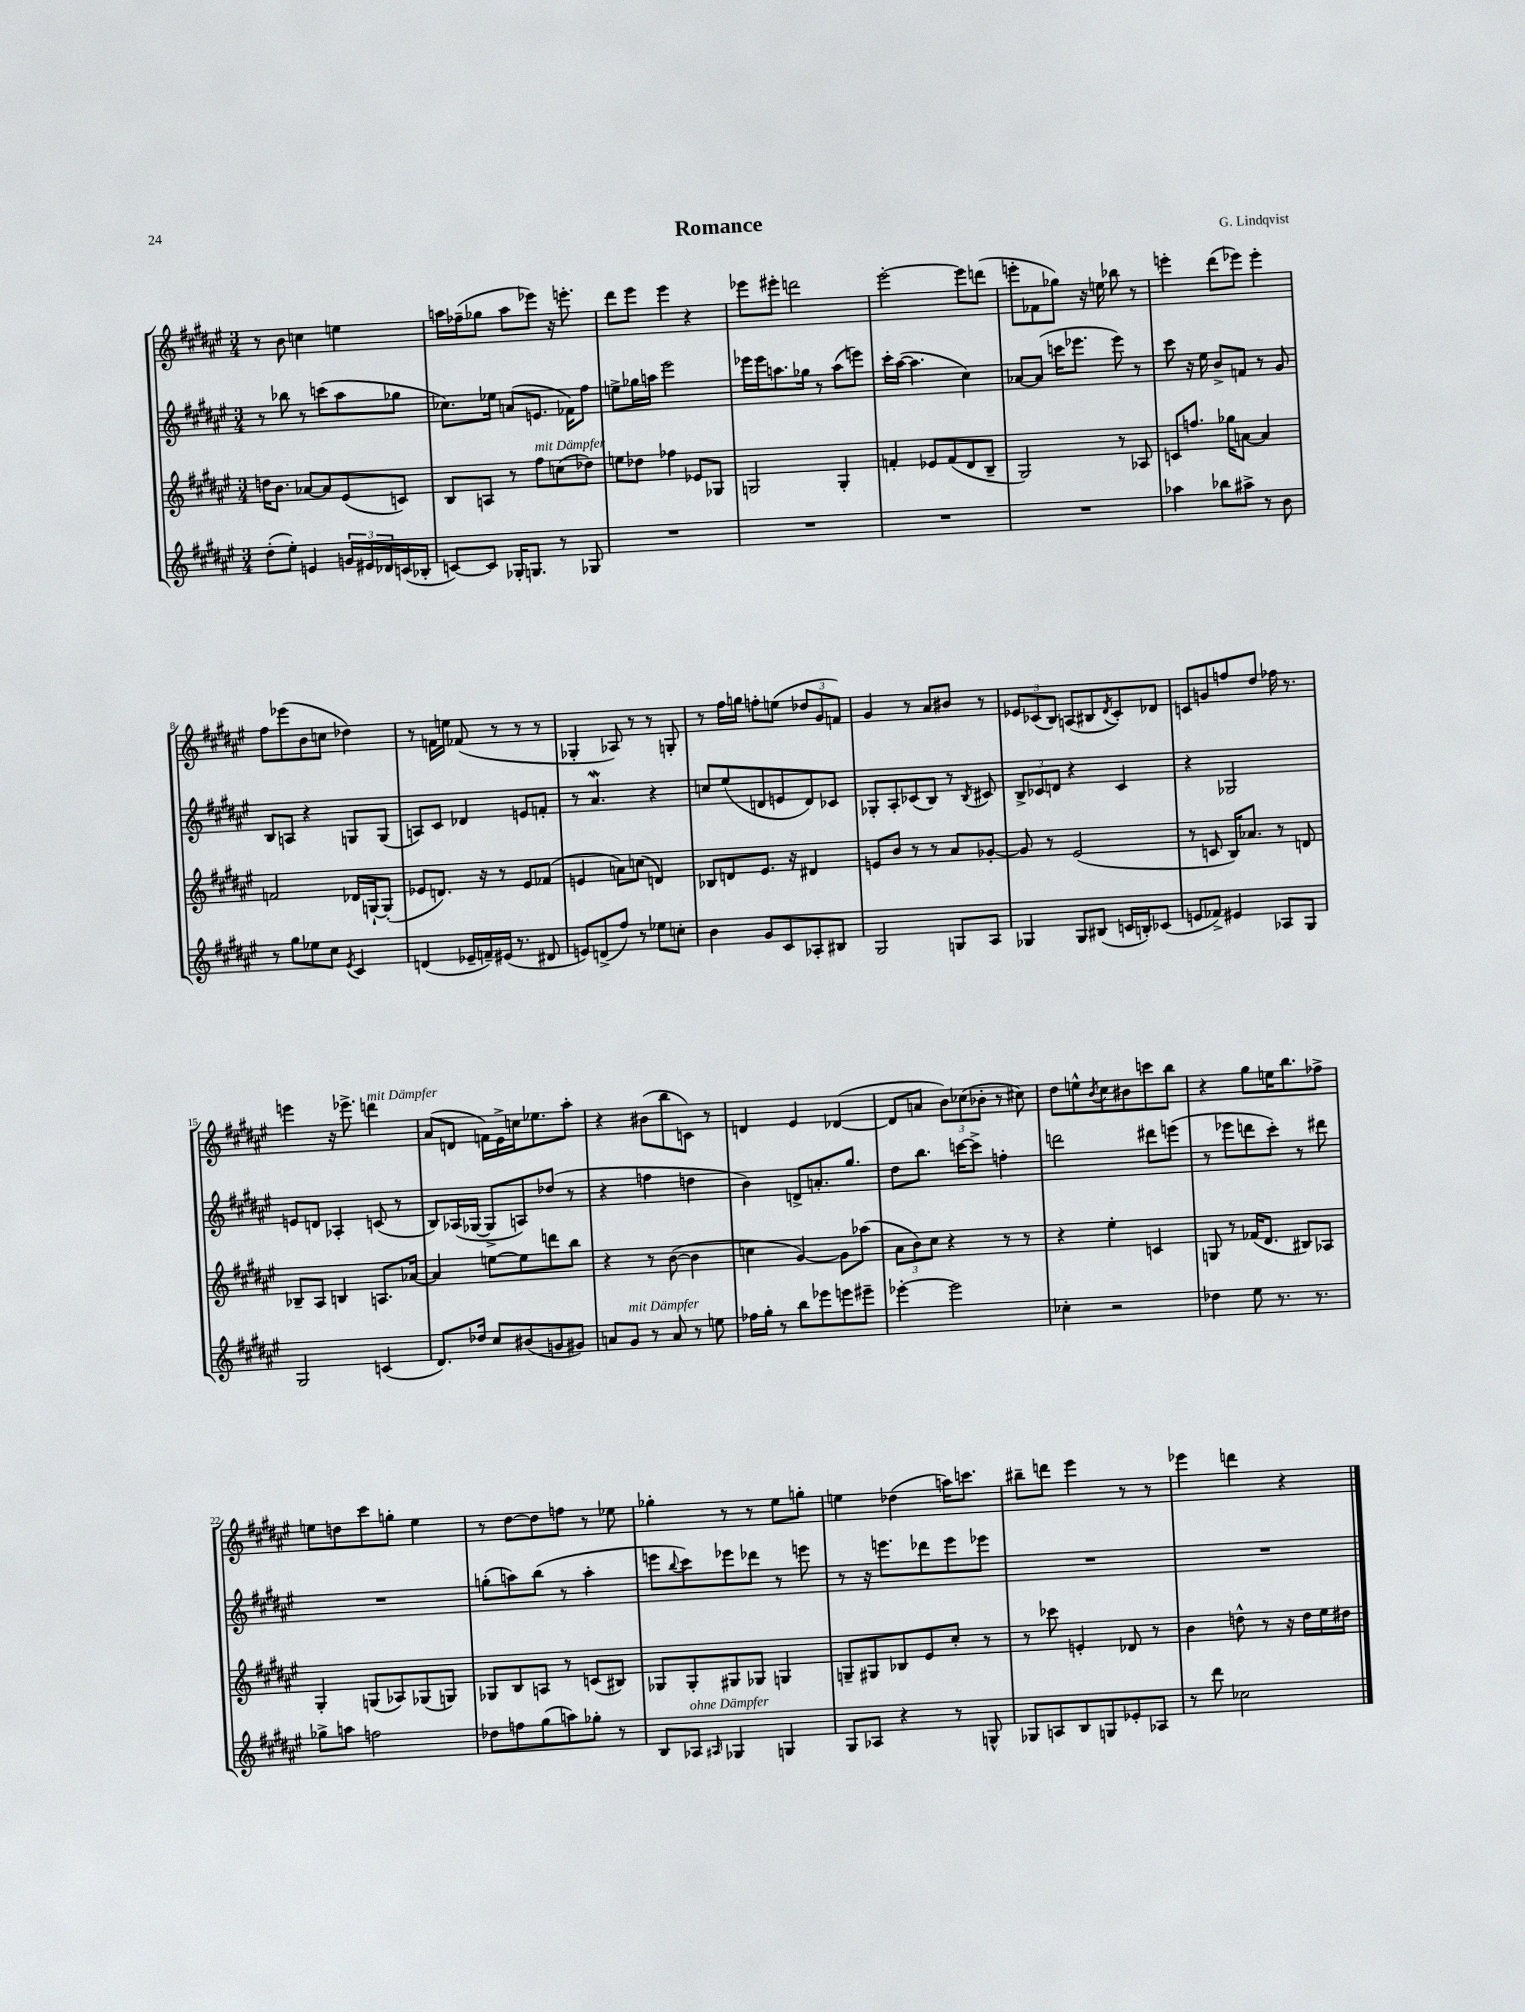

**kern	**kern	**kern	**kern
*staff4	*staff3	*staff2	*staff1
*clefG2	*clefG2	*clefG2	*clefG2
*k[f#c#g#d#a#e#]	*k[f#c#g#d#a#e#]	*k[f#c#g#d#a#e#]	*k[f#c#g#d#a#e#]
*M3/4	*M3/4	*M3/4	*M3/4
(8dd#'\L	16dd\LK	8r	8r
.	8.b\J	.	.
8ee#'\J)	.	8bb-\	8b\
4e/	[8a-/L	8r	4cc\
.	8a-/]	(8ccc\L	.
24g/LL	(8e#/	8aa#\	4ee\
24e#/	.	.	.
24d-/	.	.	.
(16c/	8c/J)	8gg-\J	.
16B-'/JJ	.	.	.
=	=	=	=
[8c/L)	8B/L	8.cc-\L)	16aa\LL
.	.	.	(16ff-~\J
8c/]J	8A/J	.	8gg-\J
.	.	16ee-\Jk	.
16G-'/LK	8r	(8a/L	8aa\L
8.G/J	.	.	.
.	8ff#\L	8.e/J	8eee-\J)
8r	(8cc\	.	16r
.	.	16f-\LK)	8.eee'\
8G-/	8dd-\J)	8ff#\J	.
=	=	=	=
2.r	8ee\L	8ee^\L	8ddd#\L
.	8dd-\J	16gg-\L	8eee#\J
.	.	16aa\JJ	.
.	4ff-\	2eee#\	4eee#\
.	8e-/L	.	4r
.	8G-/J	.	.
=	=	=	=
2.r	2G/	16eee-\LL	8eee-\L
.	.	16eee-\J	.
.	.	8.aa\	8eee#'\J
.	.	.	2ddd\
.	.	16gg-\Jk	.
.	.	8r	.
.	4G'/	(8aa\L	.
.	.	8eee\J)	.
=	=	=	=
2.r	4f'/	16ccc#'\LL	[2eee#'\
.	.	([16aa#\JJ	.
.	.	4.aa#\]	.
.	8e-/L	.	.
.	(8f/	.	.
.	8d#/	4cc#\)	8eee#\]L
.	8B~/J	.	(8ddd\J
=	=	=	=
2.r	2G#/)	[8a-/L	8eee'\L
.	.	(8a-/]J	8f-\
.	.	16ccc\LK	8gg-\J)
.	.	8.eee-\J	.
.	.	.	16r
.	.	.	16ee\
.	8r	8eee-\)	8bb-\
.	8A-/	8r	8r
=	=	=	=
4aa-\	8c/L	8ccc#\	4eee'\
.	8.ff/J	16r	.
.	.	16ee#\	.
8bb-\L	.	8b^/L	(8ddd#\L
.	16gg-\LK	.	.
8aa#^\J	[8a\J	8f/J	8eee-\J)
8r	4a/]	8r	4eee-'\
8b\	.	8g#/	.
=	=	=	=
8r	2f/	8B/L	8ff#\L
8gg#\L	.	8A/J	(8eee-\
8ee-\	.	4r	8b\
8cc#\J	.	.	8cc\J
8qe#/	.	.	.
4c#/	16d-/LL	8G/L	4dd-\)
.	[16G`/J	.	.
.	(8G'/]J	(8G/J	.
=	=	=	=
(4d/	8e-/L	8A/L)	8r
.	8.d/J)	8c#/J	16f\LL
.	.	.	16ee\JJ
16e-~/LL	.	4d-/	(8f-/
16f~/)	16r	.	.
(16e#/JJ	8r	.	8r
8.r	.	.	.
.	8e-/L	8e/L	8r
8d#/	(8f-/J	8f'/J	8r
=	=	=	=
8e/L)	4e/	8r	4G-'/
(8d^/	.	4.a#/	.
8ff#/J)	8a\L)	.	8A-/)
8r	(8cc\J	.	8r
8ee-\L	4d/)	4r	8r
8cc'\J	.	.	8G'/
=	=	=	=
4b\	8B-/L	8cc/L	8r
.	8d/	(8ee#/	16ff#\LL
.	.	.	16gg\JJ
8g#/L	8.e#/J	8d/	8ff'\L
8c#/	.	8e/	(8ee\J
.	16r	.	.
8A-'/	4d#/	8d/)	12dd-/L
.	.	.	12g#/
8B#/J	.	8c-/J	.
.	.	.	12f/J)
=	=	=	=
2G#/	8e/L	8G-'/L	4g#/
.	8b/J	8A#'/	.
.	8r	(8c-/	8r
.	8r	8B/J)	8a#/L
8G/L	8a#/L	8r	8b#/J
.	.	8qB/	.
8A#/J	[8g-'/J	8c#/	8r
=	=	=	=
4G-/	8g-/]	12B^/L	12e-/L
.	.	12c-/	(12c-/
.	8r	.	.
.	.	12d/J	12B/J)
8G-/L	(2e#/	4r	(8A/L
(8B#/J	.	.	8B#/
.	.	.	8qd#/
16c/LL	.	4c-/	8c-'/)
16B'/J)	.	.	.
(8c-/J	.	.	8d-/J
=	=	=	=
8e/L	8r	4r	8c/L
8f-^/J)	8c/	.	8g/
4e#/	16B/LK)	2G-/	8ff/
.	8.a-/J	.	.
.	.	.	8dd#/J
8A-/L	8r	.	16ff-\
.	.	.	8.r
8G#/J	8d/	.	.
=	=	=	=
2G#/	8B-~/L	8e/L	4eee\
.	8A#/J	8d/J	.
.	4B/	4A-'/	16r
.	.	.	8.eee-^\
(4c/	8.A/L	(8c/	4ddd\
.	.	8r	.
.	[16a-/Jk	.	.
=	=	=	=
8.d#/L)	4a-/]	8B/L)	(8a#/L
.	.	(16A-/L	8d/J
16dd-/Jk	.	[16G-/JJ	.
8cc#/L	[8ee\L	8G-^/]L	16f\LL)
.	.	.	16e#^\
(8b#/	8ee\]	8A/)	16cc\J
.	.	.	8.ee-\
8g/	8ddd\	(8dd-/J	.
8g#/J)	8bb\J	8r	8aa#'\J
=	=	=	=
8a/L	4r	4r	4r
8g#/J	.	.	.
8r	8r	4ff\	(8b#\L
8a/	([8b\	.	8bb\
8r	4b\]	4dd\	8c\J)
8ee\	.	.	8r
=	=	=	=
16ff-\LL	4cc\	4b\)	4d/
16gg#'\JJ	.	.	.
8r	.	.	.
8bb\L	[4g#/)	8d^/L	4e#/
8eee-\	.	8.a'/	.
8eee\	8g#\]L	.	([4d-/
.	.	8.gg#/J	.
8eee#~\J	(8aa-\J	.	.
=	=	=	=
[4eee-'\	12a#\L	8dd#\L	8d-/]L
.	12b\)	.	.
.	.	8.bb\J	8a/J
.	12cc#\J	.	.
2eee-\]	4r	.	12b\L)
.	.	[16ccc\LK	.
.	.	.	(12cc-\
.	.	8ccc^\]J	.
.	.	.	12b-'\J
.	8r	4ff'\	8r
.	8r	.	8cc#\)
=	=	=	=
4cc-'\	4r	2ddd\	8dd#\L
.	.	.	8ee^^\
.	.	.	8qb/
2r	4ee#'\	.	8cc#\
.	.	.	8b#\
.	4c/	8ddd#\L	8ccc\
.	.	(8eee\J	8bb\J
=	=	=	=
4dd-\	8G/	8r	4r
.	8r	8eee-\L	.
8ee#\	(16f-/LK	8ddd\	8gg#\L
.	8.d#/J	.	.
8.r	.	8ccc#'\J)	16ee\K
.	.	.	8.bb\
.	8B#/L)	8r	.
8.r	.	.	.
.	8A-/J	8ddd#\	8ff-^\J
=	=	=	=
8gg-^\L	4G#'/	2.r	8ee\L
8aa\J	.	.	8dd\
2ff\	(8G/L	.	8ccc#\
.	8A-/)	.	8gg'\J
.	(8G-/	.	4ee\
.	8G/J)	.	.
=	=	=	=
8dd-\L	8G-/L	(8gg'\L	8r
8ff\	8B/	8aa\)	[8dd#\L
(8gg#\	8A/J	(8bb\J	8dd#\]
8aa\)	8r	8r	8ff\J
8gg-'\J	(8c/L	4aa'\	8r
8r	8B#/J)	.	8ee-\
=	=	=	=
8B/L	8G-/L	8eee\L	4gg-'\
.	.	8qqbb/	.
8A-/J	8G-'/	8ccc#\)	.
16qqA#/	.	.	.
4G-/	8G#/	8eee-\	8r
.	8G-/J	8ddd-\J	8r
4G/	4G/	8r	8ee#\L
.	.	8eee\	8gg'\J
=	=	=	=
8G#/L	8G~/L	8r	4ee\
8A-/J	8G#/	16r	.
.	.	8.eee\L	.
4r	8B-/	.	(4dd-\
.	8e#/	8ddd-\	.
8r	8cc#'/J	8eee\	16aa\LK)
.	.	.	8.ccc\J
8G^^/	8r	8eee-\J	.
=	=	=	=
8G-/L	8r	2.r	8bb#~\L
8A/	8ccc-\	.	8ddd\J
8B/	4e'/	.	4eee#\
8G/	.	.	.
8e-'/	8d-/	.	8r
8A-/J	8r	.	8r
=	=	=	=
8r	4b\	2.r	4eee-\
8ddd#\	.	.	.
2cc-\	8dd^^\	.	4ddd\
.	8r	.	.
.	16r	.	4r
.	16dd\LL	.	.
.	16ee#\	.	.
.	16dd#\JJ	.	.
==	==	==	==
*-	*-	*-	*-
